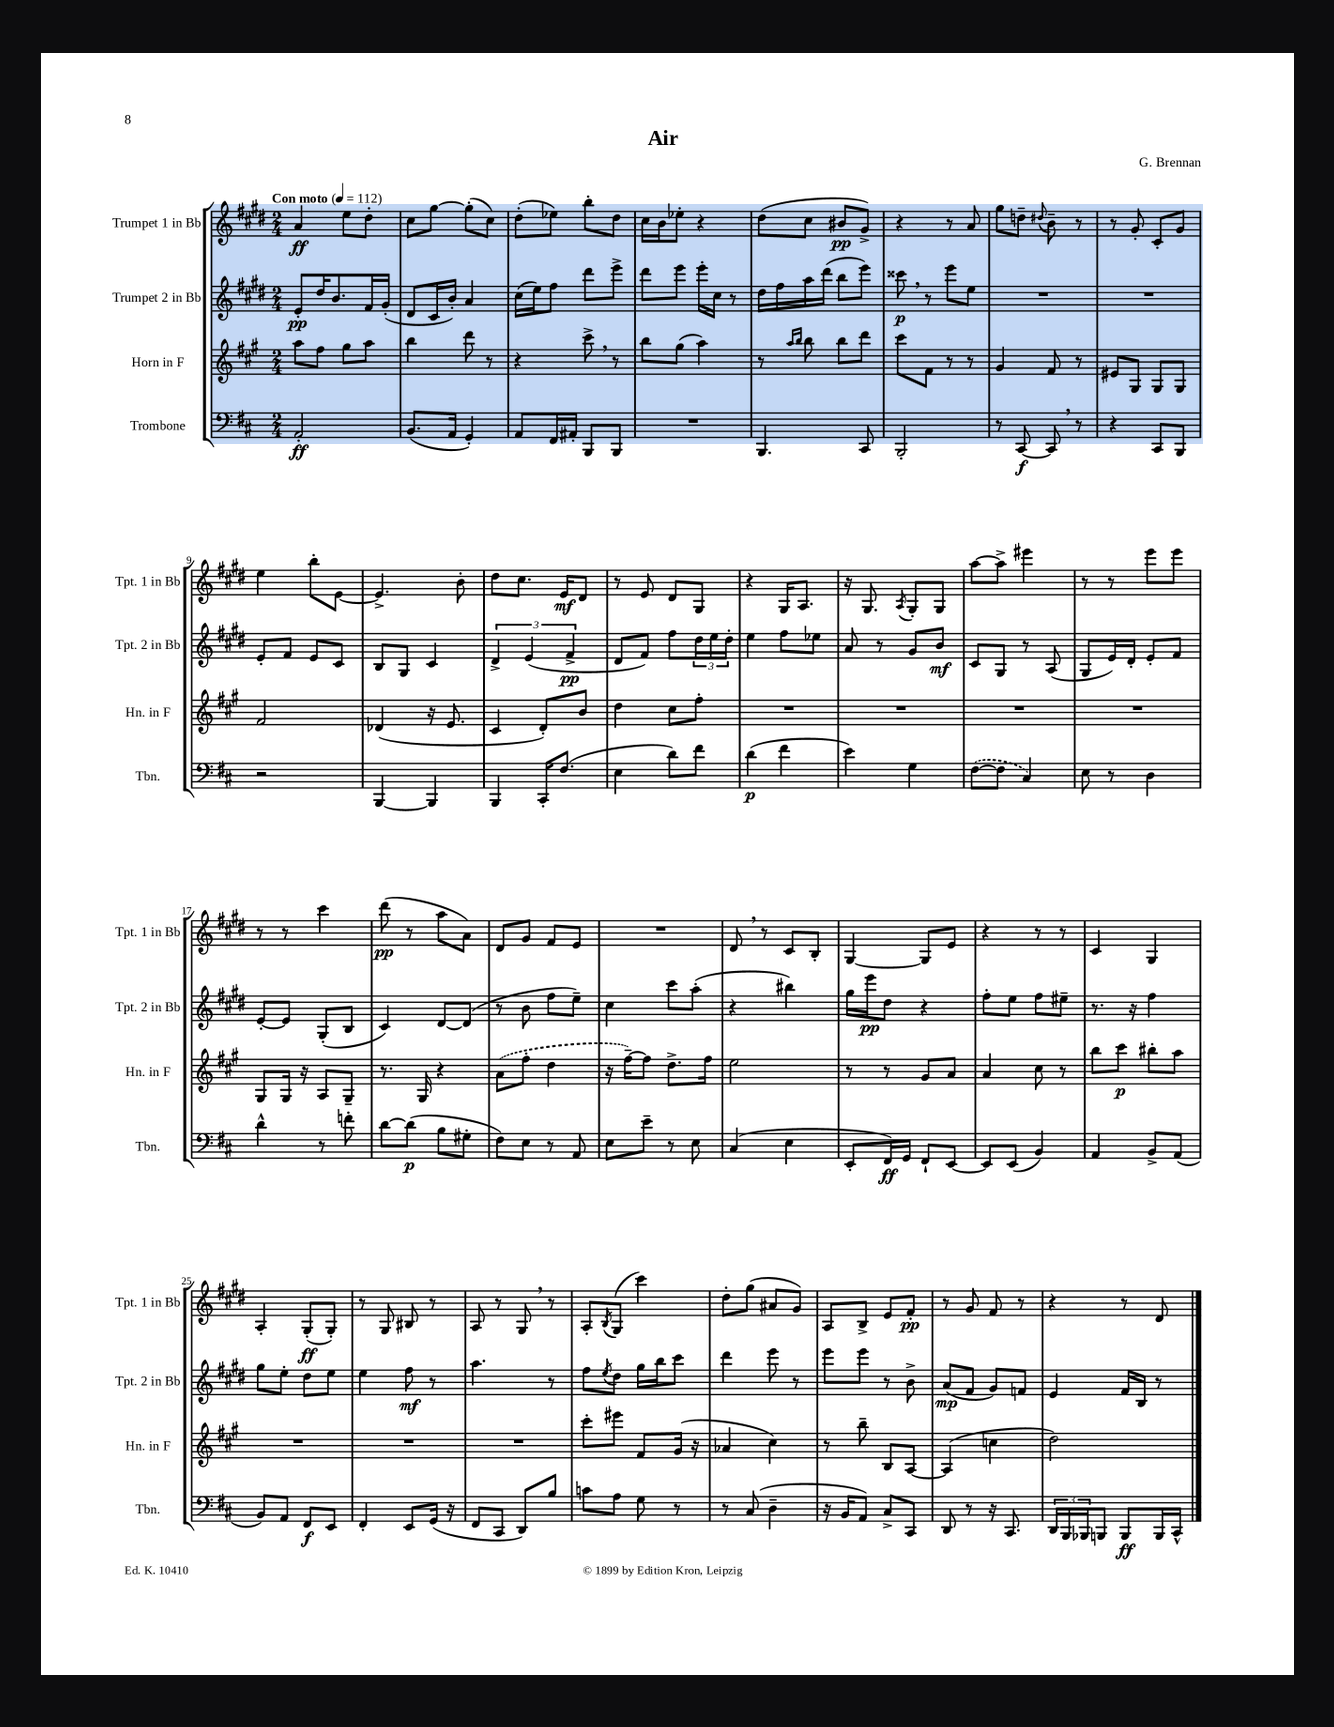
\header { title = "Air" composer = "G. Brennan" }
<<
\new StaffGroup <<
\new Staff = "s0" \with { instrumentName = "Trumpet 1 in Bb" shortInstrumentName = "Tpt. 1 in Bb" } {
    \clef treble \key e \major \numericTimeSignature \time 2/4 \tempo "Con moto" 4 = 112
    a'4\ff e''8 dis''8-. |
    cis''8 gis''8~ gis''8-.( cis''8) |
    dis''8-.( ees''8) b''8-. dis''8 |
    cis''16 b'16 ees''8-. r4 |
    dis''8( cis''8 bis'8\pp gis'8->) |
    r4 r8 a'8 |
    gis''8 d''8-- \appoggiatura { dis''8 } b'8-- r8 |
    r8 gis'8-. cis'8-. gis'8 |
    e''4 b''8-. e'8~ |
    e'4.-> b'8-. |
    dis''8 cis''8. e'16\mf dis'8 |
    r8 e'8 dis'8 gis8 |
    r4 gis16 a8. |
    r16 gis8. \acciaccatura { a8 } gis8-. gis8 |
    a''8~ a''8-> eis'''4 |
    r8 r8 e'''8 e'''8 |
    r8 r8 cis'''4 |
    dis'''8\pp( r8 a''8 a'8) |
    dis'8 gis'8 fis'8 e'8 |
    R2 |
    dis'8 \breathe r8 cis'8 b8-. |
    gis4~ gis8 e'8 |
    r4 r8 r8 |
    cis'4 gis4 |
    a4-. gis8-.\ff( gis8-.) |
    r8 gis8 bis8 r8 |
    a8 r8 gis8 \breathe r8 |
    a8-. \acciaccatura { b8 } gis8( cis'''4) |
    dis''8-. gis''8( ais'8 gis'8) |
    a8 b8-> e'8 fis'8-.\pp |
    r8 gis'8 fis'8 r8 |
    r4 r8 dis'8 \bar "|." |
}
\new Staff = "s1" \with { instrumentName = "Trumpet 2 in Bb" shortInstrumentName = "Tpt. 2 in Bb" } {
    \clef treble \key e \major \numericTimeSignature \time 2/4
    e'8-.\pp dis''16 b'8. fis'16 gis'16-.( |
    dis'8 cis'16 b'16-.) a'4 |
    cis''16( e''16) fis''8 dis'''8 e'''8-> |
    dis'''8 e'''8 e'''16-. cis''16 r8 |
    dis''16 fis''16 a''16 dis'''16( b''8 e'''8) |
    cisis'''8\p \breathe r8 e'''8 e''8 |
    R2 |
    R2 |
    e'8-. fis'8 e'8 cis'8 |
    b8 gis8 cis'4 |
    \tuplet 3/2 { dis'4-> e'4( fis'4->\pp } |
    dis'8 fis'8) fis''8 \tuplet 3/2 { dis''16 e''16 dis''16-. } |
    e''4 fis''8 ees''8 |
    a'8 r8 gis'8 b'8\mf |
    cis'8 gis8 r8 a8( |
    gis8 e'16) dis'16-. e'8-. fis'8 |
    e'8~-. e'8 gis8-.( b8 |
    cis'4) dis'8~ dis'8( |
    r8 b'8 fis''8 e''8--) |
    cis''4 cis'''8 a''8-.( |
    r4 bis''4) |
    gis''16 e'''16\pp dis''8 r4 |
    fis''8-. e''8 fis''8 eis''8-- |
    r8. r16 fis''4 |
    gis''8 e''8-. dis''8 e''8 |
    e''4 fis''8\mf r8 |
    a''4. r8 |
    fis''8 \acciaccatura { e''8 } dis''8 gis''16 b''16 cis'''8 |
    dis'''4 e'''8 r8 |
    e'''8 e'''8 r8 b'8-> |
    a'8\mp( fis'8 gis'8) f'8 |
    e'4 fis'16 b16 r8 \bar "|." |
}
\new Staff = "s2" \with { instrumentName = "Horn in F" shortInstrumentName = "Hn. in F" } {
    \clef treble \key a \major \numericTimeSignature \time 2/4
    a''8 fis''8 gis''8 a''8 |
    b''4 d'''8 r8 |
    r4 cis'''8-> \breathe r8 |
    b''8 gis''8( a''4) |
    r8 \grace { a''16 b''16 } b''8 b''8 d'''8 |
    cis'''8 fis'8 r8 r8 |
    gis'4 fis'8 r8 |
    eis'8 gis8 gis8 gis8 |
    fis'2 |
    des'4( r16 e'8. |
    cis'4 d'8-.) b'8 |
    d''4 cis''8 fis''8-. |
    R2 |
    R2 |
    R2 |
    R2 |
    gis8 gis16 r16 a8 gis8-- |
    r8. gis16 r4 |
    \once \slurDashed a'8( fis''8-. d''4 |
    r16 fis''16~--) fis''8 d''8.-> fis''16 |
    e''2 |
    r8 r8 gis'8 a'8 |
    a'4 cis''8 r8 |
    b''8 cis'''8\p bis''8-. a''8 |
    R2 |
    R2 |
    R2 |
    cis'''8-. eis'''8 fis'8 gis'16( r16 |
    aes'4 cis''4) |
    r8 b''8-- b8 a8~ |
    a4( c''4 |
    d''2) \bar "|." |
}
\new Staff = "s3" \with { instrumentName = "Trombone" shortInstrumentName = "Tbn." } {
    \clef bass \key d \major \numericTimeSignature \time 2/4
    a,2-.\ff |
    b,8.( a,16 g,4-.) |
    a,8 fis,16 ais,16-. b,,8 b,,8 |
    R2 |
    b,,4. cis,8 |
    b,,2-. |
    r8 cis,8~\f cis,8 \breathe r8 |
    r4 cis,8 b,,8 |
    r2 |
    b,,4~ b,,4 |
    b,,4 cis,16-. fis8.( |
    e4 d'8) fis'8 |
    d'4\p( fis'4 |
    e'4) g4 |
    \once \slurDashed fis8~( fis8 cis4) |
    e8 r8 d4 |
    d'4-^ r8 f'8-. |
    d'8~ d'8\p( b8 gis8-. |
    fis8) e8 r8 a,8 |
    e8 e'8-- r8 e8 |
    cis4( e4 |
    e,8-. fis,16\ff) g,16 fis,8-! e,8~ |
    e,8 e,8( b,4) |
    a,4 b,8-> a,8( |
    b,8) a,8 fis,8\f e,8 |
    fis,4-. e,8 g,16( r16 |
    fis,8 cis,8 d,8) b8 |
    c'8 a8 g8 r8 |
    r8 cis8( d4-- |
    r16 b,16 a,8) cis8-> cis,8 |
    d,8 r8 r16 cis,8. |
    \tuplet 3/2 { d,16 b,,16 bes,,16 } b,,8 b,,8\ff b,,16 cis,16-^ \bar "|." |
}
>>
>>
